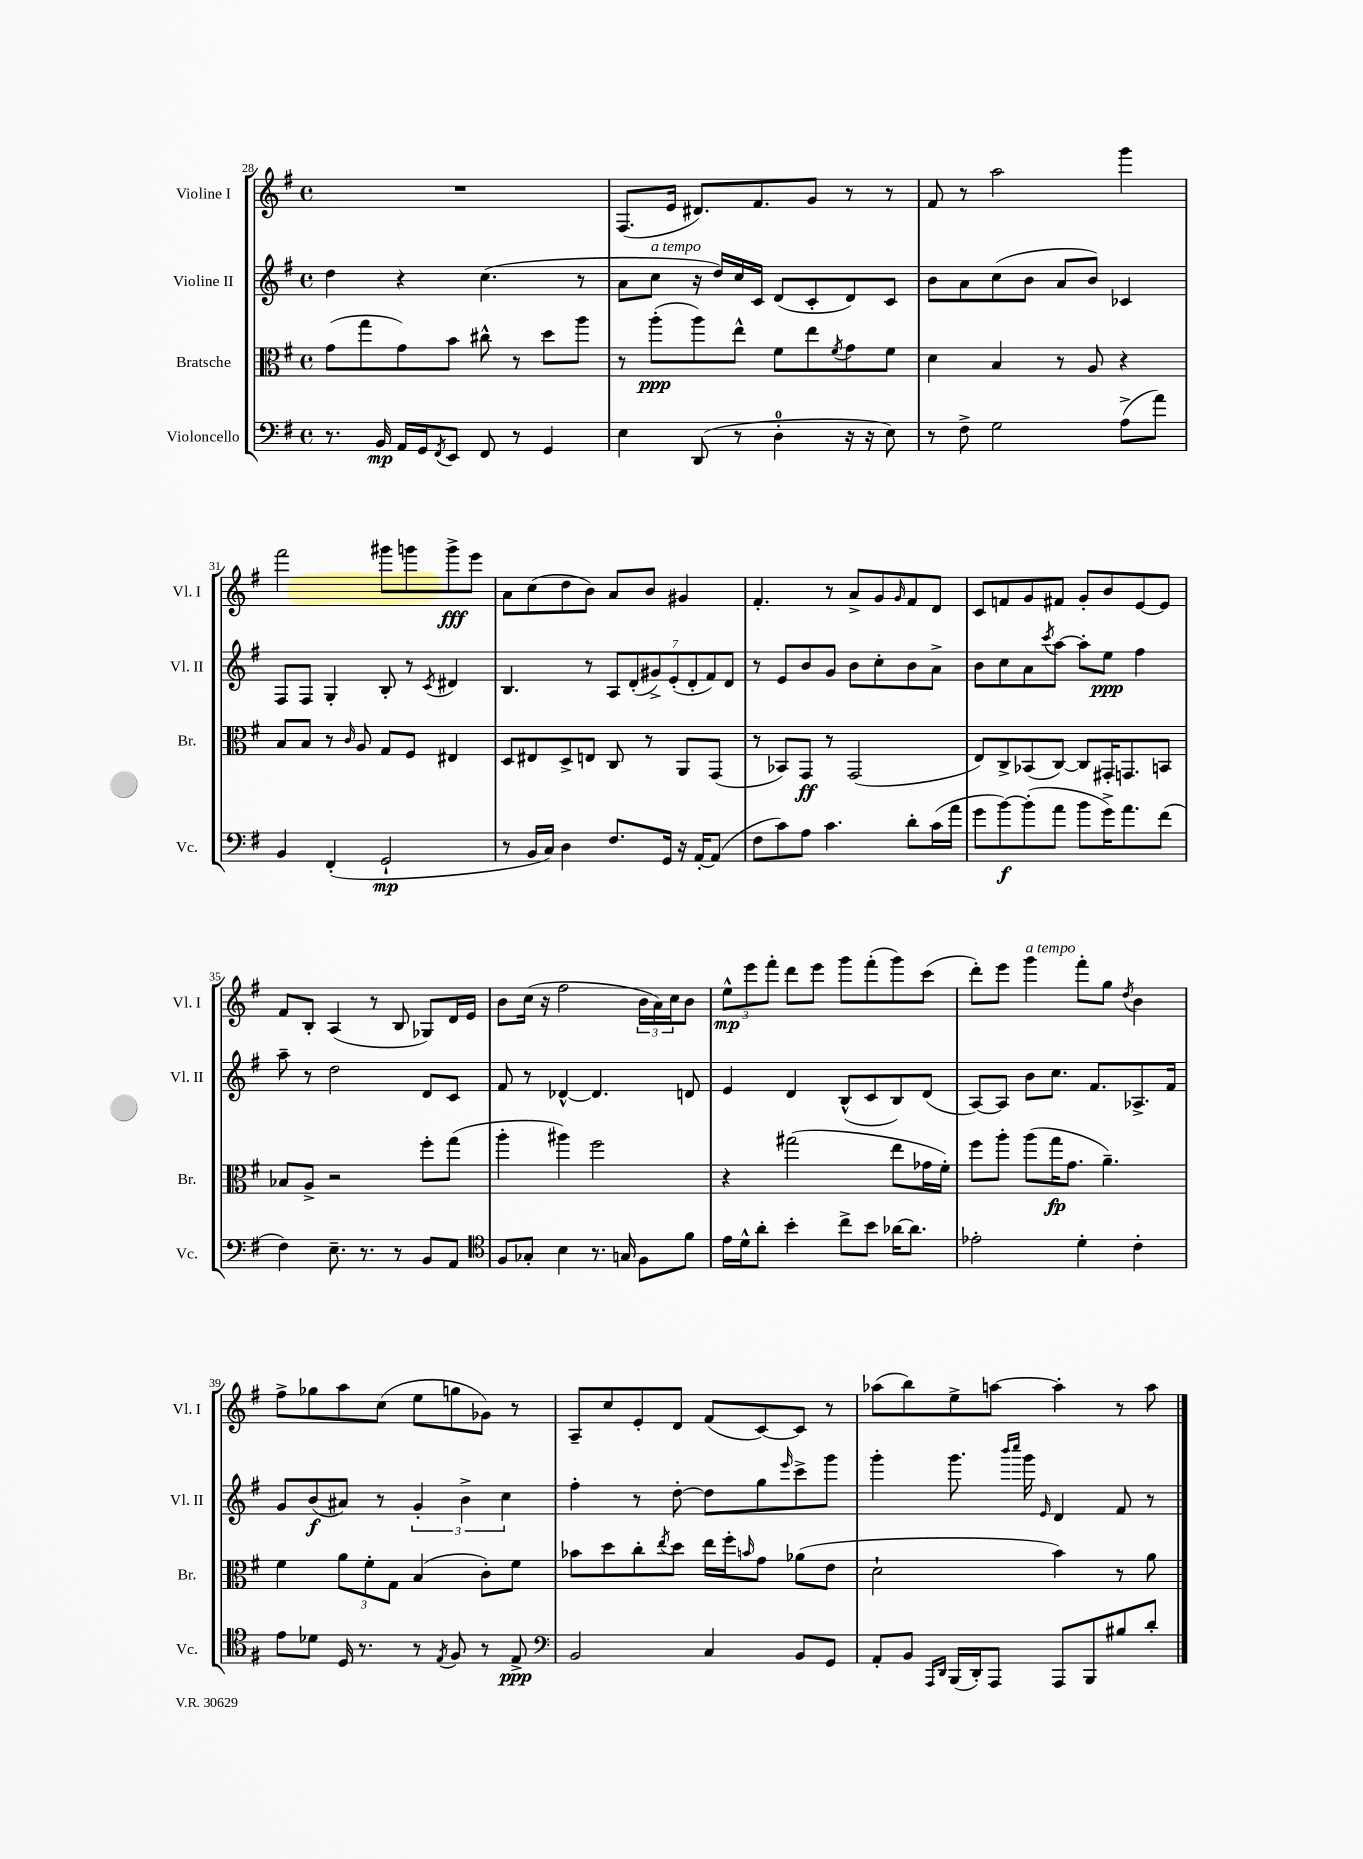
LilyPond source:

<<
\new StaffGroup <<
\new Staff = "s0" \with { instrumentName = "Violine I" shortInstrumentName = "Vl. I" } {
    \clef treble \key g \major \defaultTimeSignature \time 4/4
    R1 |
    fis8.( e'16 dis'8.) fis'8. g'8 r8 r8 |
    fis'8 r8 a''2 g'''4 |
    fis'''2 gis'''8 g'''8 g'''8->\fff e'''8 |
    a'8 c''8( d''8 b'8) a'8 b'8 gis'4 |
    fis'4.-. r8 a'8-> g'8 \grace { g'16 } fis'8 d'8 |
    c'8 f'8 g'8 fis'8 g'8-. b'8 e'8~ e'8 |
    fis'8 b8-. a4( r8 b8 ges8) d'16 e'16 |
    b'8 c''16( r16 fis''2 \tuplet 3/2 { b'16 a'16) c''16 } b'8 |
    \tuplet 3/2 { e''8-^\mp e'''8 fis'''8-. } d'''8 e'''8 g'''8 fis'''8-.( g'''8) c'''8( |
    d'''8-.) e'''8 g'''4^\markup { \italic "a tempo" } fis'''8-. g''8 \acciaccatura { d''8 } b'4 |
    fis''8-> ges''8 a''8 c''8( e''8 g''8 ges'8) r8 |
    a8-- c''8 e'8-. d'8 fis'8( c'8~) c'8 r8 |
    aes''8( b''8) e''8-> a''8~ a''4-. r8 a''8 \bar "|." |
}
\new Staff = "s1" \with { instrumentName = "Violine II" shortInstrumentName = "Vl. II" } {
    \clef treble \key g \major \defaultTimeSignature \time 4/4
    d''4 r4 c''4.( r8 |
    a'8 c''8^\markup { \italic "a tempo" } r16 d''16) c''16 c'16 d'8( c'8-. d'8) c'8 |
    b'8 a'8 c''8( b'8 a'8 b'8) ces'4 |
    fis8 fis8 g4-. b8-. r8 \acciaccatura { c'8 } dis'4 |
    b4. r8 \tuplet 7/4 { a8 d'8-.( gis'8->) e'8-.( d'8-. fis'8) d'8 } |
    r8 e'8 b'8 g'8 b'8 c''8-. b'8 a'8-> |
    b'8 c''8 a'8 \acciaccatura { c'''8 } a''8~ a''8-. e''8\ppp fis''4 |
    a''8-- r8 d''2 d'8 c'8 |
    fis'8 r8 des'4~-^ des'4. d'8 |
    e'4 d'4 b8-^( c'8 b8) d'8( |
    a8~) a8 b'8 c''8. fis'8. aes8.-> fis'16 |
    g'8 b'8\f( ais'8) r8 \tuplet 3/2 { g'4-. b'4-> c''4 } |
    fis''4-. r8 d''8~-. d''8 g''8 \grace { e'''16 } c'''8-> g'''8 |
    g'''4-. g'''8. \grace { b'''16 c''''16 } g'''16 \grace { e'16 } d'4 fis'8 r8 \bar "|." |
}
\new Staff = "s2" \with { instrumentName = "Bratsche" shortInstrumentName = "Br." } {
    \clef alto \key g \major \defaultTimeSignature \time 4/4
    g'8( g''8 g'8) b'8 cis''8-^ r8 d''8 a''8 |
    r8 a''8-.\ppp( a''8) e''8-^ fis'8 e''8 \acciaccatura { fis'8 } g'8 fis'8 |
    d'4 b4 r8 a8 r4 |
    b8 b8 r8 \grace { c'16 } a8 g8 fis8 eis4 |
    d8 eis8 d8-> e8 c8 r8 a,8 g,8( |
    r8 bes,8) g,8\ff r8 g,2( |
    e8) c8-> bes,8( c8~) c8 gis,16-. g,8. b,8 |
    bes8 a8-> r2 fis''8-. g''8( |
    a''4-. ais''4) fis''2 |
    r4 gis''2( e''8 ges'16 fis'16-.) |
    fis''8 a''8-. a''8( g''16\fp g'8. a'4.--) |
    fis'4 \tuplet 3/2 { a'8 fis'8-. g8 } b4( c'8-.) fis'8 |
    bes'8 d''8 c''8-. \acciaccatura { e''8 } d''8 e''16 fis''16-. \grace { b'16 } g'8 aes'8( e'8 |
    d'2-! b'4) r8 a'8 \bar "|." |
}
\new Staff = "s3" \with { instrumentName = "Violoncello" shortInstrumentName = "Vc." } {
    \clef bass \key g \major \defaultTimeSignature \time 4/4
    r8. b,16\mp a,16 g,16 \acciaccatura { fis,8 } e,8 fis,8 r8 g,4 |
    e4 d,8( r8 d4-0-. r16 r16 e8) |
    r8 fis8-> g2 a8->( a'8) |
    b,4 fis,4-.( g,2-!\mp |
    r8 b,16 c16) d4 fis8. g,16 r16 a,16~-. a,8( |
    fis8 c'8) a8 c'4. d'8-. c'16( a'16 |
    g'8 b'8~\f) b'8-.( a'8 b'8 g'16->) a'8. fis'8( |
    fis4) e8.-- r8. r8 b,8 a,8 |
    \clef tenor fis8 ges8-. b4 r8. g16 fis8 fis'8 |
    e'16 d'16-^ a'8-. b'4-. c''8-> b'8 aes'16~ aes'8. |
    ees'2-. d'4-. c'4-. |
    e'8 des'8 d16 r8. r8 \acciaccatura { e8 } fis8 r8 e8->\ppp |
    \clef bass b,2 c4 b,8 g,8 |
    a,8-. b,8 \grace { a,,16 d,16 } b,,16( d,16-.) a,,8 a,,8 b,,8 bis8 d'8-. \bar "|." |
}
>>
>>
\layout { \context { \Score currentBarNumber = #28 } }
